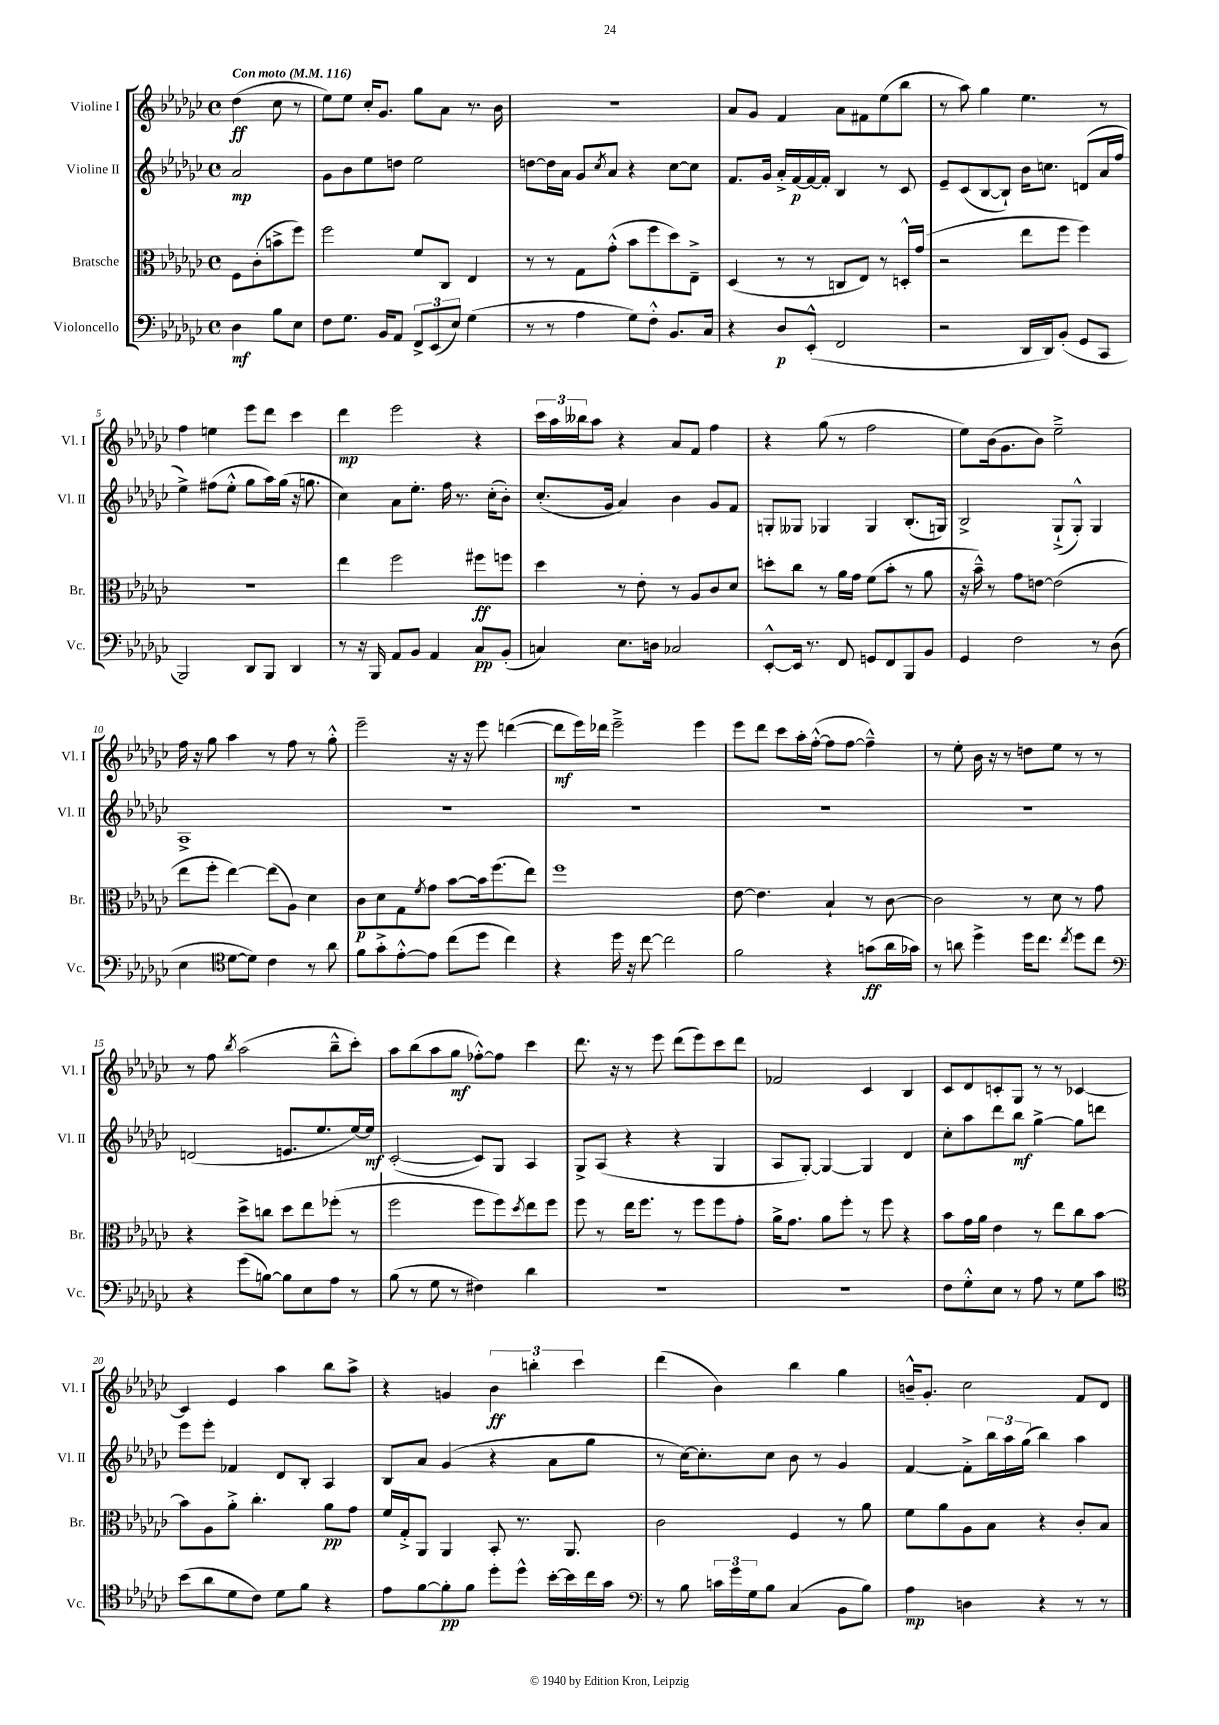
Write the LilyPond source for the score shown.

<<
\new StaffGroup <<
\new Staff = "s0" \with { instrumentName = "Violine I" shortInstrumentName = "Vl. I" } {
    \clef treble \key ges \major \defaultTimeSignature \time 4/4 \partial 2 \tempo "Con moto" 4 = 116
    des''4\ff( ces''8 r8 |
    ees''8) ees''8 ces''16-. ges'8. ges''8 aes'8 r8. bes'16 |
    r1 |
    aes'8 ges'8 f'4 aes'8 fis'8 ees''8( bes''8 |
    r8 aes''8) ges''4 ees''4. r8 |
    f''4 e''4 ees'''8 des'''8 ces'''4 |
    des'''4\mp ees'''2 r4 |
    \tuplet 3/2 { ces'''16 aes''16 beses''16 } aes''8 r4 aes'8 f'8 f''4 |
    r4 ges''8( r8 f''2 |
    ees''8) bes'16( ges'8. bes'8) ees''2---> |
    f''16 r16 ges''8 aes''4 r8 f''8 r8 ges''8-.-^ |
    ees'''2-- r16 r16 ees'''8 d'''4~( |
    d'''8\mf ees'''16) des'''16 ees'''2---> ees'''4 |
    ees'''8 des'''8 ces'''8 aes''16-. f''16~-.-^( f''8 f''8~ f''4---^) |
    r8 ees''8-. bes'16 r16 r8 d''8 ees''8 r8 r8 |
    r8 f''8 \acciaccatura { bes''8 } aes''2( bes''8---^ ces'''8-.) |
    aes''8 bes''8( aes''8 ges''8\mf fes''8~-.-^) fes''8 ces'''4 |
    des'''8. r16 r8 ees'''8 des'''8( ees'''8) ces'''8 des'''8 |
    fes'2 ces'4 bes4 |
    ces'8 des'8 c'8-. ges8 r8 r8 ces'4~ |
    ces'4 ees'4 aes''4 bes''8 aes''8-> |
    r4 g'4 \tuplet 3/2 { bes'4\ff b''4-. ces'''4 } |
    des'''4( bes'4) bes''4 ges''4 |
    b'16---^ ges'8.-. ces''2 f'8 des'8 \bar "|." |
}
\new Staff = "s1" \with { instrumentName = "Violine II" shortInstrumentName = "Vl. II" } {
    \clef treble \key ges \major \defaultTimeSignature \time 4/4 \partial 2
    aes'2\mp |
    ges'8 bes'8 ees''8 d''8 ees''2 |
    d''8~ d''16 aes'16 ges'8 \acciaccatura { ces''8 } aes'8 r4 ces''8~ ces''8 |
    f'8. ges'16 aes'16-.-> f'16~\p f'16~ f'16-. bes4 r8 ces'8 |
    ees'8-- ces'8( bes8~ bes8-!) bes'16 c''8. d'8( aes'16 f''16 |
    ees''4->) fis''8( ees''8-.-^ ges''8 aes''16) ges''16( r16 g''8. |
    ces''4) aes'8 ees''8.-. f''16 r8. ces''16-.( bes'8-.) |
    ces''8.-.( ges'16 aes'4) bes'4 ges'8 f'8 |
    g8-. geses8 ges4 ges4 bes8.-.( g16) |
    bes2-> ges8-!->( ges8-.-^) ges4 |
    aes1-> |
    R1 |
    R1 |
    R1 |
    R1 |
    d'2( e'8. ees''8. ees''16~) ees''16\mf |
    ces'2~-.( ces'8) ges8 aes4 |
    ges8-> aes8( r4 r4 ges4 |
    aes8 ges8~-.) ges4~ ges4 des'4 |
    ces''8-. aes''8 des'''8 bes''8\mf ges''4~-> ges''8 d'''8 |
    ees'''8 ees'''8-. fes'4 des'8 bes8-. aes4 |
    bes8 aes'8 ges'4( r4 aes'8 ges''8 |
    r8 ces''16~) ces''8.-. ces''8 bes'8 r8 ges'4 |
    f'4~ f'8-.-> \tuplet 3/2 { bes''16 aes''16 ges''16( } bes''4) aes''4 \bar "|." |
}
\new Staff = "s2" \with { instrumentName = "Bratsche" shortInstrumentName = "Br." } {
    \clef alto \key ges \major \defaultTimeSignature \time 4/4 \partial 2
    f8 ces'8-.( b'8-> f''8) |
    f''2 f'8 ces8 ees4 |
    r8 r8 ges8 ges'8-.-^( bes'8 f''8 des''8) ees8---> |
    des4( r8 r8 c8 ees8) r8 d16-.-^ ges'16( |
    r2 ees''8 f''8 f''4) |
    R1 |
    ees''4 f''2 fis''8\ff f''8 |
    des''4 r8 ees'8-. r8 aes8 ces'8 des'8 |
    d''8-. ces''8 r8 aes'16 ges'16 f'8( bes'8-. r8 aes'8 |
    r16 bes'16---^) r8 ges'8 e'8~ e'2( |
    ees''8 f''8-. ees''4~) ees''8( aes8) des'4 |
    ces'8\p des'8 ges8 \acciaccatura { f'8 } ges'8 bes'8~ bes'16 f''8.( ees''8) |
    f''1 |
    ees'8~ ees'4. bes4-! r8 ces'8~ |
    ces'2 r8 des'8 r8 ges'8 |
    r4 des''8-> c''8 des''8 ees''8 fes''8-.( r8 |
    f''2 f''8 f''8) \acciaccatura { des''8 } ees''8 f''8 |
    f''8 r8 ees''16 f''8. r8 f''8 f''8 ges'8-. |
    aes'16-> ges'8. aes'8 f''8-. r8 f''8 r4 |
    bes'8 ges'16 aes'16 ees'4 r8 ees''8 ces''8 bes'8~ |
    bes'8 aes8 aes'8-.-> ces''4.-. aes'8\pp ges'8 |
    f'16 ges16-.-> aes,8 aes,4 bes,8-. r8. aes,8. |
    ces'2 f4 r8 aes'8 |
    f'8 aes'8 aes8 bes8 r4 ces'8-. bes8 \bar "|." |
}
\new Staff = "s3" \with { instrumentName = "Violoncello" shortInstrumentName = "Vc." } {
    \clef bass \key ges \major \defaultTimeSignature \time 4/4 \partial 2
    des4\mf bes8 ees8 |
    f8 ges8. bes,16 aes,8 \tuplet 3/2 { f,8-> ees,8( ees8) } ges4( |
    r8 r8 aes4 ges8) f8-.-^ bes,8. ces16 |
    r4 des8\p ees,8-.-^( f,2 |
    r2 des,16 des,16) bes,8-.( ges,8 ces,8 |
    bes,,2) des,8 bes,,8 des,4 |
    r8 r16 bes,,16 aes,8 bes,8 aes,4 ces8\pp bes,8-.( |
    c4) ees8. d16 ces2 |
    ees,8~-.-^ ees,16 r8. f,8 g,8 f,8 bes,,8 bes,8 |
    ges,4 f2 r8 des8( |
    ees4 \clef tenor des'8~ des'8) ces'4 r8 aes'8 |
    f'8 ges'8-.-> ees'8~-.-^ ees'8 ces''8( des''8 ces''4) |
    r4 des''16 r16 ces''8~ ces''2 |
    f'2 r4 g'8\ff( aes'16 ges'16) |
    r8 a'8 des''4-> des''16 ces''8. \acciaccatura { ces''8 } des''8 ces''8 |
    \clef bass r4 ges'8( b8~) b8 ees8 aes8 r8 |
    bes8( r8 ges8 r8 fis4) des'4 |
    R1 |
    R1 |
    f8 ges8-.-^ ees8 r8 aes8 r8 ges8 ces'8 |
    \clef tenor bes'8( aes'8 des'8 ces'8) des'8 f'8 r4 |
    ees'8 f'8~ f'8-.\pp f'8 des''8-. des''8-^ bes'16~-. bes'16 ces''16 ges'16 |
    \clef bass r8 bes8 \tuplet 3/2 { c'16 ges'16 ges16 } bes8 ces4( bes,8 bes8) |
    aes4\mp d4 r4 r8 r8 \bar "|." |
}
>>
>>
